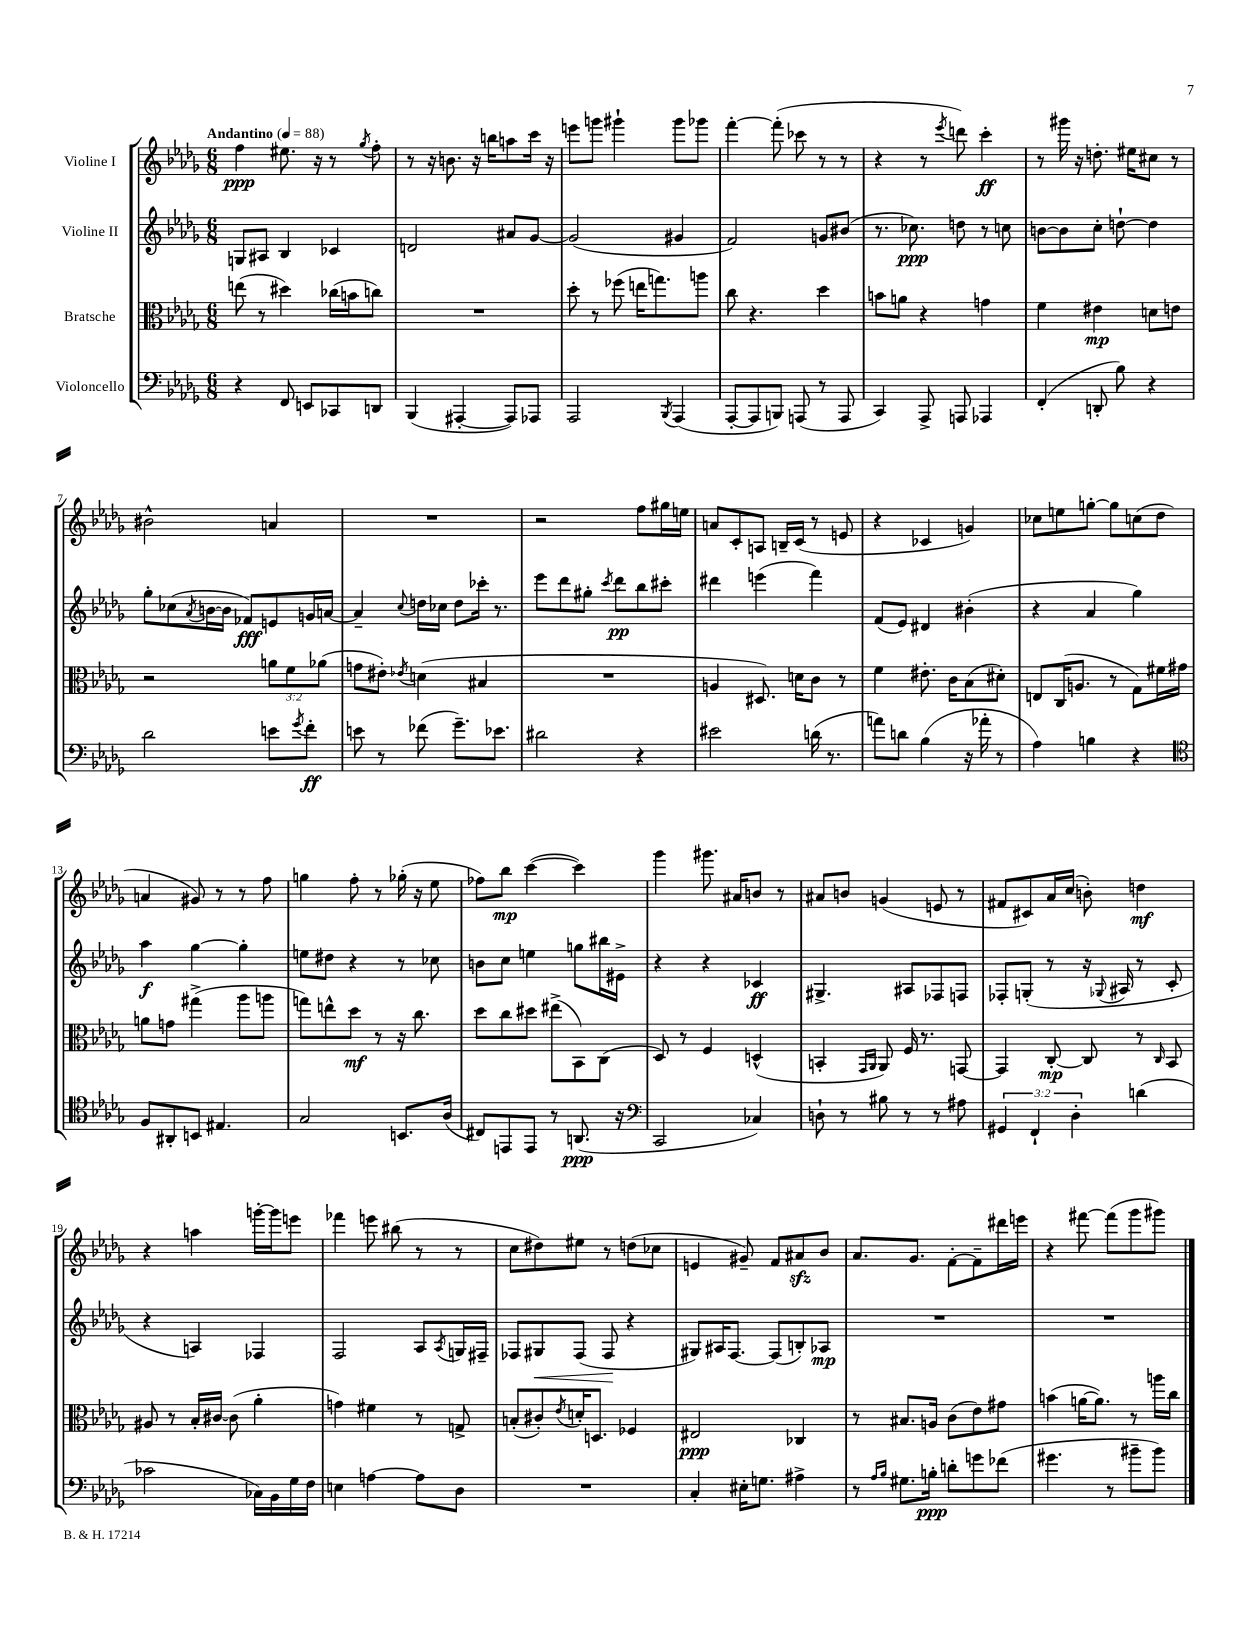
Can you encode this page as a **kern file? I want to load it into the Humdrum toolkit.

**kern	**kern	**kern	**kern
*staff4	*staff3	*staff2	*staff1
*clefF4	*clefC3	*clefG2	*clefG2
*k[b-e-a-d-g-]	*k[b-e-a-d-g-]	*k[b-e-a-d-g-]	*k[b-e-a-d-g-]
*M6/8	*M6/8	*M6/8	*M6/8
*MM88	*MM88	*MM88	*MM88
4r	(8ee	8G	4ff
.	8r	8A#	.
8FF	4dd#)	4B-	8.ee#
8EE	.	.	.
.	.	.	16r
8CC-	(16cc-	4c-	8r
.	16b	.	.
.	.	.	8qgg-
8DD	8cc)	.	8ff'
=	=	=	=
(4BBB-	2.r	2d	8r
.	.	.	16r
.	.	.	8.b
[4AAA#'	.	.	.
.	.	.	16r
.	.	.	16bb
8AAA#])	.	8a#	8aa
8AAA-	.	[8g-	16ccc
.	.	.	16r
=	=	=	=
2AAA-	8dd-'	(2g-]	8eee
.	8r	.	8ggg
.	(8ff-	.	4ggg#`
.	16ee	.	.
.	8.gg)	.	.
8qBBB-	.	.	.
(4AAA-	.	4g#	8ggg#
.	8aa	.	8ggg-
=	=	=	=
[8AAA-'	8cc	2f)	[4fff'
8AAA-]	4.r	.	.
8BBB)	.	.	(8fff']
(8AAA	.	.	8ccc-
8r	4dd-	8g	8r
8AAA	.	(8b#	8r
=	=	=	=
4CC)	8b	8.r	4r
.	8a	.	.
.	.	8.cc-)	.
8AAA-^	4r	.	8r
.	.	.	8qeee-
8AAA	.	8dd	8ddd)
4AAA-	4g	8r	4ccc'
.	.	8cc	.
=	=	=	=
(4FF'	4f	[8b	8r
.	.	8b]	16ggg#
.	.	.	16r
8DD'	4e#	8cc'	8.dd'
8B-)	.	[8dd`	.
.	.	.	16ee#
4r	8d	4dd]	8cc#
.	8e	.	8r
=	=	=	=
2d-	2r	8gg-'	2b#^^
.	.	(8cc-	.
.	.	8qa-	.
.	.	[16b	.
.	.	16b]	.
.	.	8f-)	.
8e	12a	8e	4a
.	12f	.	.
8qg-	.	.	.
8f'	.	16g	.
.	(12a-	.	.
.	.	[16a	.
=	=	=	=
8e	8g	4a~]	2.r
8r	8e#')	.	.
.	8qe-	8qqcc	.
(8f-	(4d	16dd	.
.	.	16cc-	.
8.g-~)	.	8dd	.
.	4B#	16ccc-'	.
8.e-	.	8.r	.
=	=	=	=
2d#	2.r	8eee-	2r
.	.	8ddd-	.
.	.	8gg#'	.
.	.	8qccc	.
.	.	8ddd-	.
4r	.	8bb-	8ff
.	.	8ccc#'	16gg#
.	.	.	16ee
=	=	=	=
2e#	4A	4ddd#	8a
.	.	.	8c'
.	8.D#)	(4eee	8A
.	.	.	16B~
.	16d	.	(16c
(16d	8c	4fff)	8r
8.r	.	.	.
.	8r	.	8e
=	=	=	=
8a)	4f	(8f	4r
8d	.	8e-)	.
(4B-	8.e#'	4d#	4c-
.	16c	.	.
16r	(8B-	(4b#'	4g)
16a-'	.	.	.
8r	8d#')	.	.
=	=	=	=
4A-)	8E	4r	8cc-
.	(16C	.	8ee
.	8.A	.	.
4B	.	4a-	[8gg'
.	8r	.	8gg]
4r	8G-)	4gg-)	(8cc
.	16f#	.	8dd-
.	16g#	.	.
=	=	=	=
*clefC4	*	*	*
8F	8a	4aa-	4a
8AA#'	8g	.	.
8BB	(4gg#^	[4gg-	8g#)
4.E#	.	.	8r
.	8aa-	4gg-']	8r
.	8aa	.	8ff
=	=	=	=
2G-	8gg)	8ee	4gg
.	8ee^^	8dd#	.
.	8dd-	4r	8ff'
.	8r	.	8r
8.BB	16r	8r	(16gg-'
.	8.cc	.	16r
.	.	8cc-	8ee-
(16A-	.	.	.
=	=	=	=
8C#)	8dd-	8b	8ff-)
8EE	8cc	8cc	8bb-
8EE	8dd#	4ee	([4ccc
8r	(8ee#^	.	.
(8.AA	8BB-)	8gg	4ccc])
.	(8C	16bb#	.
16r	.	16e#^	.
=	=	=	=
*clefF4	*	*	*
2CC	8D-)	4r	4ggg-
.	8r	.	.
.	4F	4r	8.ggg#
.	.	.	16a#
4C-)	(4D^^	4c-	8b
.	.	.	8r
=	=	=	=
8D`	4BB'	4.G#^	8a#
8r	.	.	8b
.	16qqGG-	.	.
.	16qqAA-	.	.
8B#	8AA-)	.	(4g
8r	16F	8A#	.
.	8.r	.	.
8r	.	8F-	8e
8A#	[8GG	8F	8r
=	=	=	=
6GG#	4GG]	8F-'	8f#
.	.	(8G'	8c#)
6FF`	.	.	.
.	[8C'	8r	16a-
.	.	.	(16cc
6D-'	.	.	.
.	8C]	16r	8b')
.	.	8qqG-	.
.	.	16A#	.
(4d	8r	8r	4dd
.	16qqC	.	.
.	8BB-	8c'	.
=	=	=	=
2c-	8A#	4r	4r
.	8r	.	.
.	16B-'	4A)	4aa
.	[16c#	.	.
.	(8c#]	.	.
16C-)	4a-'	4F-	[16ggg'
16BB-	.	.	16ggg]
16G-	.	.	8eee
16F	.	.	.
=	=	=	=
4E	4g)	2F	4fff-
[4A	4f#	.	8eee
.	.	.	(8bb#
8A]	8r	8A-	8r
.	.	8qA-	.
8D-	8G^	16G	8r
.	.	16F#~	.
=	=	=	=
2.r	(8B'	8F-	8cc
.	8c#')	8G#	8dd#)
.	8qe-	.	.
.	16d'	(8F-	8ee#
.	8.D	.	.
.	.	8F-	8r
.	4F-	4r	(8dd
.	.	.	8cc-
=	=	=	=
4C'	2E#	8G#)	4e
.	.	16A#	.
.	.	[8.F	.
16E#'	.	.	8g#~)
8.G	.	.	.
.	.	(8F]	8f
4A#^	4C-	8B')	8a#
.	.	8A-	8b-
=	=	=	=
8r	8r	2.r	8.a-
16qqA-	.	.	.
16qqB-	.	.	.
8.G#	8.B#	.	.
.	.	.	8.g-
16B'	16A	.	.
8d'	(8c	.	[8f'
8g	8e-)	.	8f~]
(8f-	8g#	.	16ddd#
.	.	.	16eee
=	=	=	=
4.g#	(4b	2.r	4r
.	[16a	.	[8fff#
.	8.a])	.	.
8r	.	.	(8fff#]
8b#~	8r	.	8ggg-
8b#)	16aa	.	8ggg#)
.	16cc	.	.
==	==	==	==
*-	*-	*-	*-
